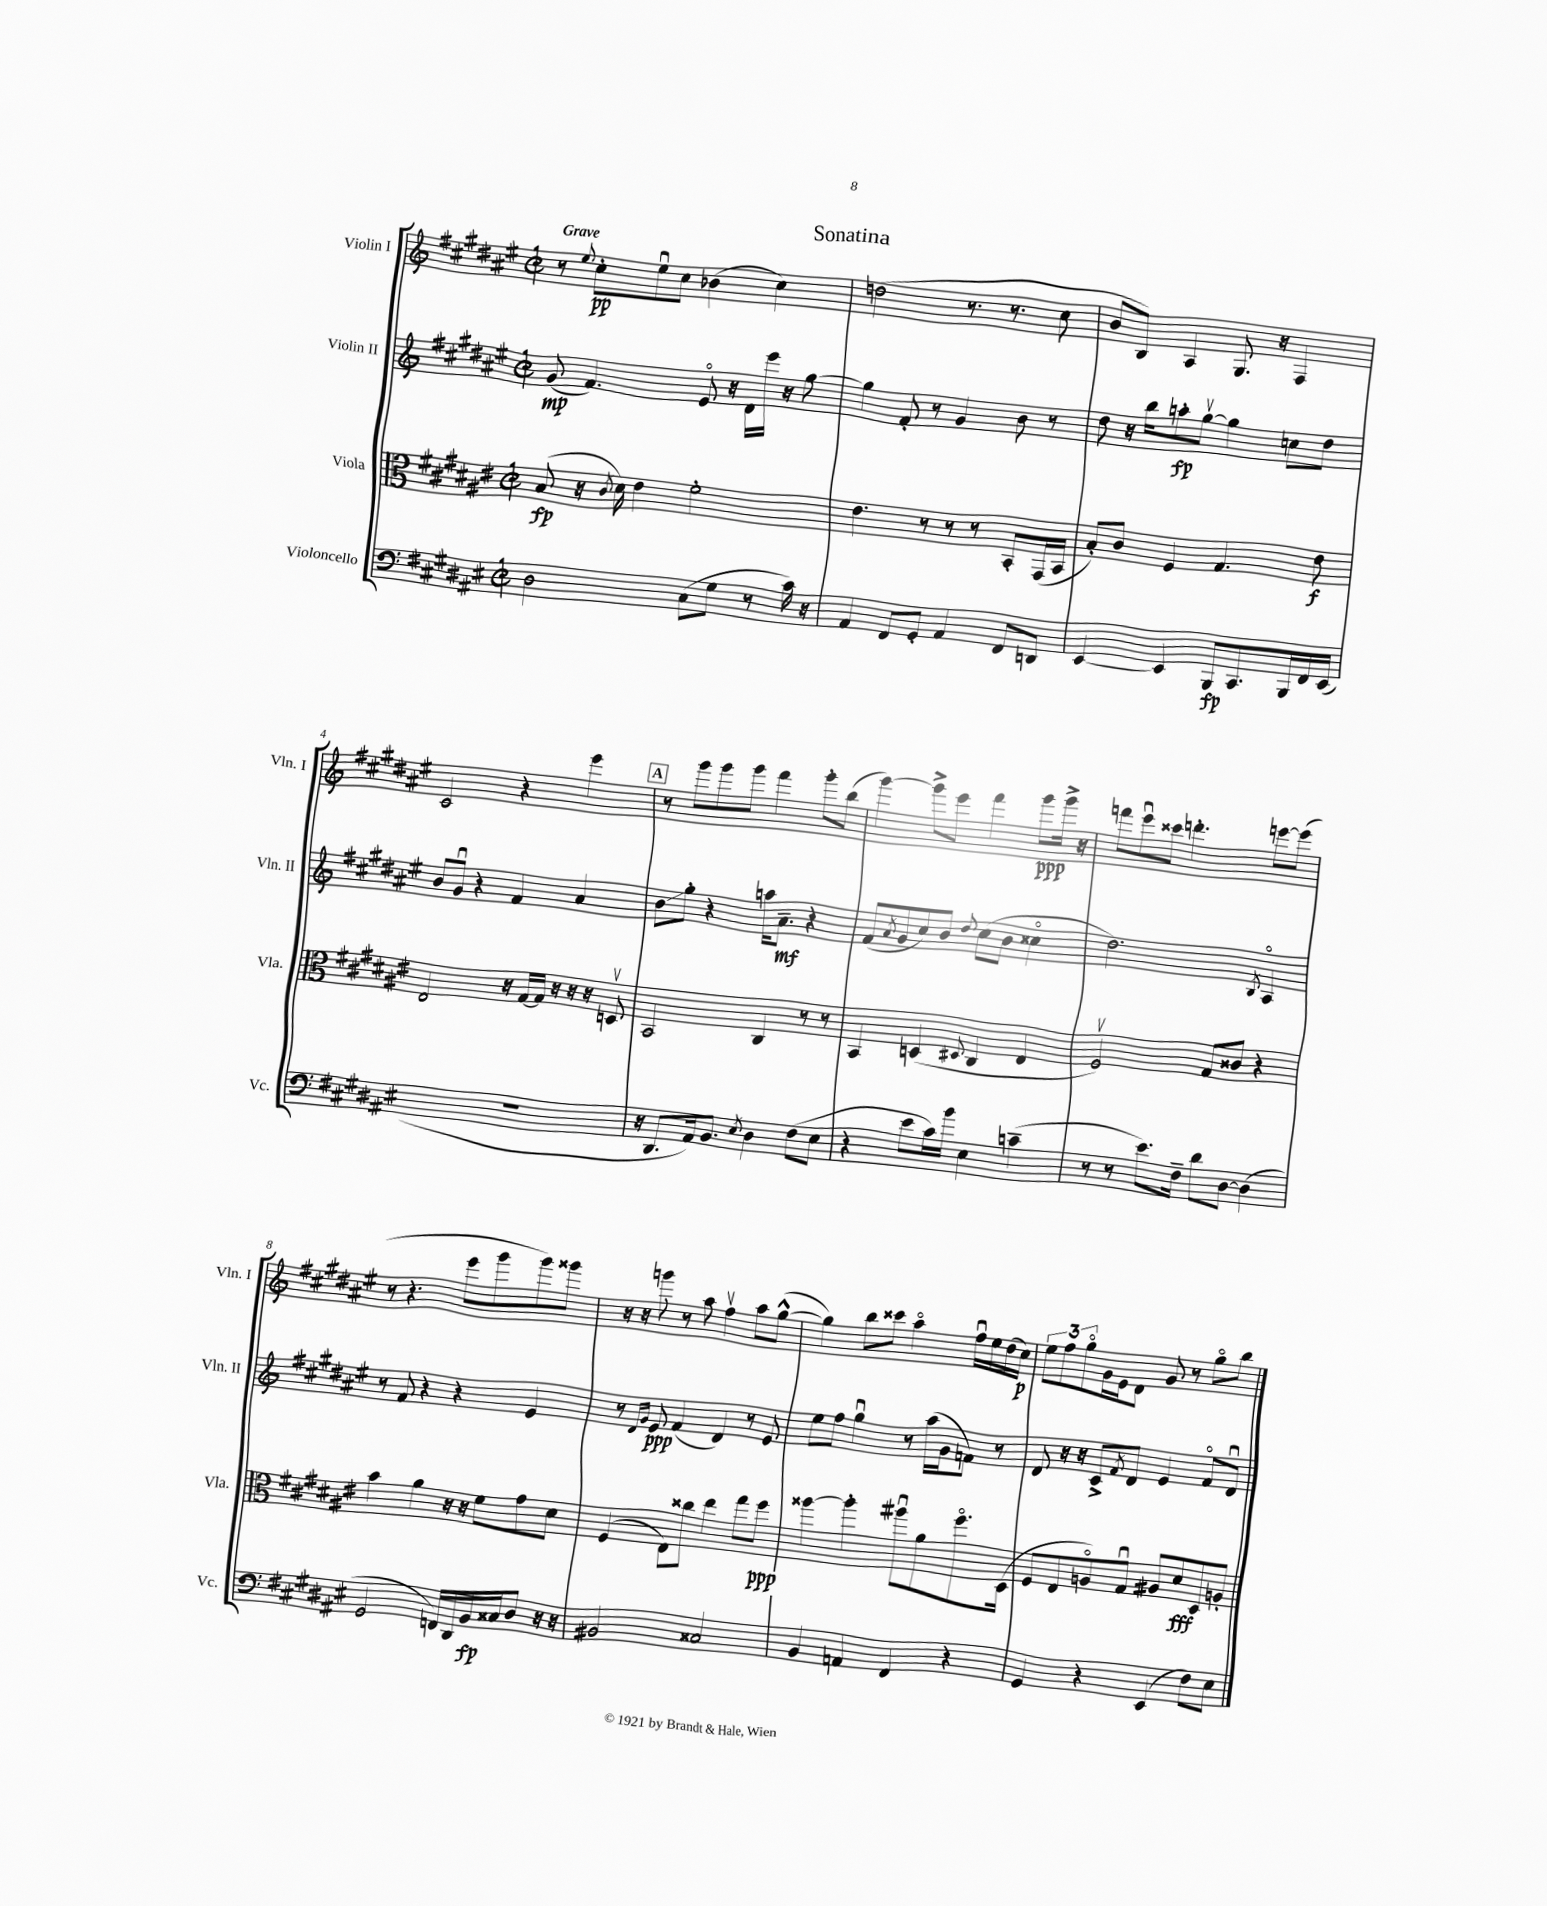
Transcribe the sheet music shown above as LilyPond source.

\header { title = "Sonatina" }
<<
\new StaffGroup <<
\new Staff = "s0" \with { instrumentName = "Violin I" shortInstrumentName = "Vln. I" } {
    \clef treble \key fis \major \defaultTimeSignature \time 2/2 \tempo "Grave"
    r8 \appoggiatura { eis''8 } cis''8-.\pp eis''8\downbow cis''8 bes'4( cis''4) |
    d''2( r8. r8. cis''8 |
    b'8 b8) ais4 gis8. r16 fis4 |
    cis'2 r4 eis'''4 |
    \mark \markup { \box "A" } r8 gis'''8 gis'''8 gis'''8 fis'''4 gis'''8-. b''8( |
    gis'''4~) gis'''8-> eis'''8 fis'''4 gis'''8\ppp gis'''16-> r16 |
    f'''8 eis'''8\downbow cisis'''8 d'''4.-. e'''8~ e'''8( |
    r8 r4. eis'''8 gis'''8 gis'''8) gisis'''8 |
    r16 r16 g'''8 r8 ais''8 fis''4\upbow ais''8 gis''8~-^( |
    gis''4) b''8 cisis'''8 ais''4\flageolet fis''16\downbow eis''16 dis''16( cis''16\p) |
    \tuplet 3/2 { eis''8 fis''8 gis''8\flageolet } gis'16 eis'16 dis'8 gis'8 r8 gis''8\flageolet b''8 \bar "|." |
}
\new Staff = "s1" \with { instrumentName = "Violin II" shortInstrumentName = "Vln. II" } {
    \clef treble \key fis \major \defaultTimeSignature \time 2/2
    gis'8\mp( fis'4.) eis'8\flageolet r16 dis'16 eis'''16 r16 gis''8~ |
    gis''4 fis'8-. r8 gis'4 b'8 r8 |
    dis''8 r16 b''16 a''8-.\fp gis''8~\upbow gis''4 c''8 dis''8 |
    b'8 gis'8\downbow r4 fis'4 ais'4 |
    \mark \markup { \box "A" } b'8\glissando gis''8-. r4 a''16 ais'8.--\mf r4 |
    fis'8( \acciaccatura { ais'8 } gis'8 cis''8) b'8 \appoggiatura { dis''8 } cis''8( b'8 cisis''4\flageolet |
    dis''2.) \acciaccatura { b8 } ais4\flageolet |
    r8 fis'8 r4 r4 eis'4 |
    r8 \grace { dis'16 gis'16 } eis'8\ppp fis'4( dis'4) r8 eis'8 |
    eis''8 fis''8 gis''4\downbow r8 ais''16( gis'16 f'8) r8 |
    dis'8 r16 r16 cis'8-> \acciaccatura { fis'8 } dis'8 eis'4 fis'8\flageolet dis'8\downbow \bar "|." |
}
\new Staff = "s2" \with { instrumentName = "Viola" shortInstrumentName = "Vla." } {
    \clef alto \key fis \major \defaultTimeSignature \time 2/2
    b8\fp( r16 \acciaccatura { cis'8 } dis'16) eis'4 fis'2-. |
    eis'4. r8 r8 r8 b,8-. gis,16( b,16 |
    b8-.) cis'8 fis4 gis4. eis'8\f |
    eis2 r16 gis16~ gis16 r16 r16 r16 d8\upbow |
    \mark \markup { \box "A" } b,2 cis4 r8 r8 |
    b,4 d4( \appoggiatura { dis8 } cis4 eis4 |
    fis2\upbow) gis8 cisis'8 r4 |
    b'4 ais'4 r16 r16 fis'8 gis'8 dis'8 |
    fis4( eis8) cisis''8 eis''4 gis''8 fis''8\ppp |
    aisis''4~ aisis''4-. ais''8\downbow ais'8 fis''8.\flageolet dis16( |
    fis8 eis8 a8\flageolet) gis8\downbow ais8 dis'8\fff dis8 a8-. \bar "|." |
}
\new Staff = "s3" \with { instrumentName = "Violoncello" shortInstrumentName = "Vc." } {
    \clef bass \key fis \major \defaultTimeSignature \time 2/2
    dis2 cis8( gis8 r8 cis'16) r16 |
    ais,4 fis,8 gis,8-. ais,4 fis,8 d,8 |
    eis,4~ eis,4 b,,8\fp cis,8. b,,16 fis,16 eis,16( |
    R1 |
    \mark \markup { \box "A" } r16 dis,8. ais,16) b,8. \acciaccatura { eis8 } dis4 fis8( eis8 |
    r4 eis'8 cis'16) b'16 eis4 c'4--( |
    r8 r8 eis'8.) fis16-- dis'8 dis8~ dis4( |
    gis,2 f,16) dis,16 b,16\fp cisis16 dis8 r16 r16 |
    bis,2 cisis2 |
    b,4 a,4 fis,4 r4 |
    gis,4 r4 eis,4( fis8) eis8 \bar "|." |
}
>>
>>
